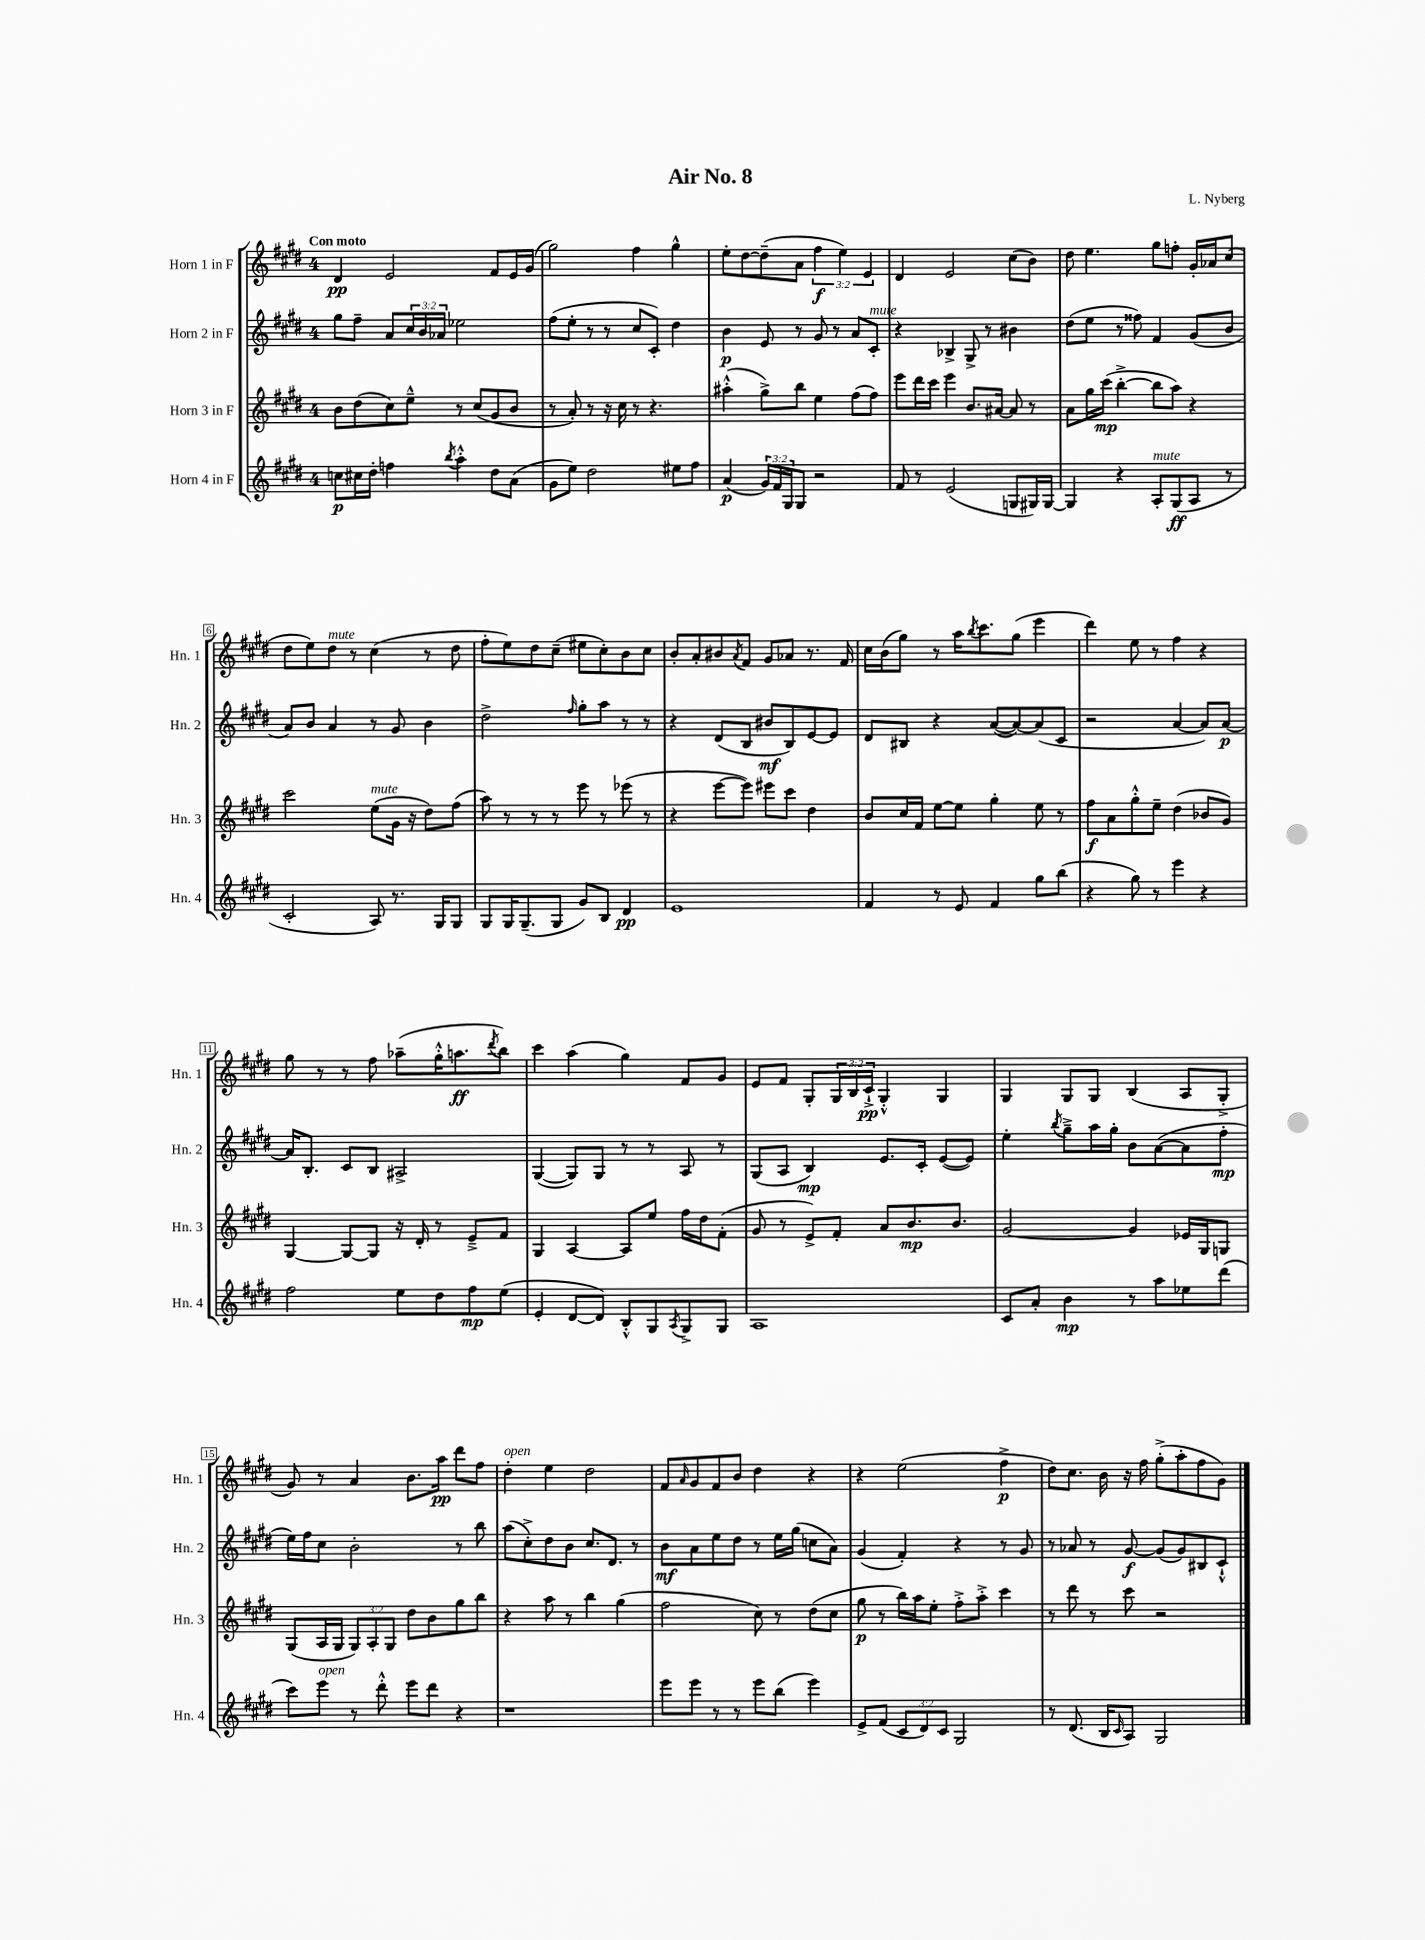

**kern	**dynam	**kern	**dynam	**kern	**dynam	**kern	**dynam
*part4	*part4	*part3	*part3	*part2	*part2	*part1	*part1
*staff4	*staff4	*staff3	*staff3	*staff2	*staff2	*staff1	*staff1
*I"Horn 4 in F	*	*I"Horn 3 in F	*	*I"Horn 2 in F	*	*I"Horn 1 in F	*
*I'Hn. 4	*	*I'Hn. 3	*	*I'Hn. 2	*	*I'Hn. 1	*
*clefG2	*	*clefG2	*	*clefG2	*	*clefG2	*
*k[f#c#g#d#]	*	*k[f#c#g#d#]	*	*k[f#c#g#d#]	*	*k[f#c#g#d#]	*
*M4/4	*	*M4/4	*	*M4/4	*	*M4/4	*
=1	=1	=1	=1	=1	=1	=1	=1
!	!	!	!	!	!	!LO:TX:a:B:t=Con moto	!
8ccn\L	p	8b\L	.	8gg#\L	.	4d#/	pp
16cc#X\L	.	(8dd#\	.	8ff#~\J	.	.	.
16dd#'\JJ	.	.	.	.	.	.	.
4ffn\	.	8cc#\)	.	8a/L	.	2e/	.
.	.	8ee~^^\J	.	24cc#/L	.	.	.
.	.	.	.	24b/	.	.	.
.	.	.	.	24a-X/JJ	.	.	.
8qbb/	.	.	.	.	.	.	.
4aa'^^\	.	8r	.	2ee-X\	.	.	.
.	.	(8cc#/L	.	.	.	.	.
8dd#\L	.	8g#/	.	.	.	8f#/L	.
(8a\J	.	8b/J	.	.	.	16e/L	.
.	.	.	.	.	.	(16g#/JJ	.
=2	=2	=2	=2	=2	=2	=2	=2
8g#\L	.	8r	.	(8ff#\L	.	2gg#\)	.
8ee\J)	.	8a'/)	.	8ee'\J	.	.	.
2dd#\	.	8r	.	8r	.	.	.
.	.	16r	.	8r	.	.	.
.	.	16cc#\	.	.	.	.	.
.	.	8r	.	8cc#/L	.	4ff#\	.
.	.	4.r	.	8c#'/J)	.	.	.
8ee#X\L	.	.	.	4dd#\	.	4gg#^^\	.
8ff#\J	.	.	.	.	.	.	.
=3	=3	=3	=3	=3	=3	=3	=3
(4a/	p	(4aa#X'^^\	.	4b\	p	8ee'\L	.
.	.	.	.	.	.	[8dd#\	.
24g#/LL)	.	8gg#^\L)	.	8e/	.	(8dd#~\]	.
24f#/	.	.	.	.	.	.	.
24G#/J	.	.	.	.	.	.	.
8G#/J	.	8bb\J	.	8r	.	8a\J	.
2r	.	4ee\	.	8g#/	.	6ff#\	f
.	.	.	.	8r	.	.	.
.	.	.	.	.	.	6ee\)	.
.	.	(8ff#\L	.	8a/L	.	.	.
.	.	.	.	.	.	6e/	.
!	!	!	!	!LO:TX:a:i:t=mute	!	!	!
.	.	8ff#\J)	.	8c#'/J	.	.	.
=4	=4	=4	=4	=4	=4	=4	=4
8f#/	.	8eee\L	.	4r	.	4d#/	.
8r	.	16ddd#\L	.	.	.	.	.
.	.	16ccc#\JJ	.	.	.	.	.
(2e/	.	4eee\	.	4B-X^/	.	2e/	.
.	.	8.b/L	.	8G#^/	.	.	.
.	.	.	.	8r	.	.	.
.	.	[16a#X/Jk	.	.	.	.	.
8Gn/L	.	8a#/]	.	4b#X\	.	(8cc#\L	.
16G#X/L)	.	8r	.	.	.	8b\J)	.
[16G#/JJ	.	.	.	.	.	.	.
=5	=5	=5	=5	=5	=5	=5	=5
4G#/]	.	8a\L	.	(8dd#\L	.	8dd#\	.
.	.	16gg#\L	.	8ee\J	.	4.ee\	.
.	.	(16ccc#\JJ	mp	.	.	.	.
4r	.	[4bb'^\	.	8r	.	.	.
.	.	.	.	8ff##X\)	.	.	.
!LO:TX:a:i:t=mute	!	!	!	!	!	!	!
8A'/L	.	8bb\L]	.	4f#/	.	8gg#\L	.
(8G#/	ff	8aa\J)	.	.	.	8ffn'\J	.
8A/J	.	4r	.	(8g#/L	.	16g#'/LL	.
.	.	.	.	.	.	16a-X/J	.
8r	.	.	.	8b/J	.	(8cc#/J	.
!!LO:LB:g=z
=6	=6	=6	=6	=6	=6	=6	=6
2c#'/	.	2ccc#\	.	8a/L)	.	8dd#\L	.
.	.	.	.	8b/J	.	8ee\)	.
!	!	!	!	!	!	!LO:TX:a:i:t=mute	!
.	.	.	.	4a/	.	8dd#\J	.
.	.	.	.	.	.	8r	.
!	!	!LO:TX:a:i:t=mute	!	!	!	!	!
8A/)	.	(8ee\L	.	8r	.	(4cc#\	.
8.r	.	16g#\Jk	.	8g#/	.	.	.
.	.	16r	.	.	.	.	.
.	.	8dd#\L)	.	4b\	.	8r	.
16G#/KL	.	.	.	.	.	.	.
8G#/J	.	(8ff#\J	.	.	.	8dd#\	.
=7	=7	=7	=7	=7	=7	=7	=7
8G#/L	.	8aa\)	.	2dd#^\	.	8ff#'\L	.
16G#/K	.	8r	.	.	.	8ee\)	.
(8.G#~/	.	.	.	.	.	.	.
.	.	8r	.	.	.	8dd#\	.
8G#/J	.	8r	.	.	.	(8cc#~\J	.
.	.	.	.	16qqff#/	.	.	.
8g#/L)	.	8eee\	.	8gg#'\L	.	8ee#X\L	.
8B/J	.	8r	.	8aa\J	.	8cc#'\)	.
4d#/	pp	(8eee-X\	.	8r	.	8b\	.
.	.	8r	.	8r	.	8cc#\J	.
=8	=8	=8	=8	=8	=8	=8	=8
1e	.	4r	.	4r	.	8b'/L	.
.	.	.	.	.	.	8a'/	.
.	.	[8eee\L	.	(8d#/L	.	8b#X/	.
.	.	.	.	.	.	8qa/	.
.	.	8eee\J])	.	8B/J	.	8f#/J	.
.	.	8eee#X\L	.	8b#X/L	mf	8g#/L	.
.	.	8ccc#\J	.	8B/)	.	8a-X/J	.
.	.	4dd#\	.	[8e/	.	8.r	.
.	.	.	.	8e/J]	.	.	.
.	.	.	.	.	.	16f#/	.
=9	=9	=9	=9	=9	=9	=9	=9
4f#/	.	8b/L	.	8d#/L	.	16cc#\LL	.
.	.	.	.	.	.	(16b\J	.
.	.	16cc#/L	.	8B#X/J	.	8gg#\J)	.
.	.	16f#/JJ	.	.	.	.	.
8r	.	[8ee\L	.	4r	.	8r	.
8e/	.	8ee\J]	.	.	.	16aa\KL	.
.	.	.	.	.	.	8qbb/	.
.	.	.	.	.	.	8.ccc#\	.
4f#/	.	4gg#'\	.	([8a/L	.	.	.
.	.	.	.	8a/_)	.	(8gg#\J	.
8gg#\L	.	8ee\	.	(8a/]	.	4eee\	.
(8bb\J	.	8r	.	8c#/J	.	.	.
=10	=10	=10	=10	=10	=10	=10	=10
4r	.	8ff#\L	f	2r	.	4ddd#\)	.
.	.	8a\	.	.	.	.	.
8gg#\)	.	8gg#'^^\	.	.	.	8ee\	.
8r	.	8ee~\J	.	.	.	8r	.
4eee\	.	(4dd#\	.	[4a/	.	4ff#\	.
4r	.	8b-X/L	.	8a/L])	.	4r	.
.	.	8g#/J)	.	[8a/J	p	.	.
!!LO:LB:g=z
=11	=11	=11	=11	=11	=11	=11	=11
2ff#\	.	[4G#/	.	16a/KL]	.	8gg#\	.
.	.	.	.	8.B'/J	.	.	.
.	.	.	.	.	.	8r	.
.	.	8G#/L_	.	8c#/L	.	8r	.
.	.	8G#/J]	.	8B/J	.	8ff#\	.
8ee\L	.	16r	.	2A#X^/	.	(8aa-X~\L	.
.	.	16d#'/	.	.	.	.	.
8dd#\	.	8r	.	.	.	16gg#'^^\K	.
.	.	.	.	.	.	8.aan\	ff
8ff#\	mp	8e~^/L	.	.	.	.	.
.	.	.	.	.	.	8qddd#/	.
(8ee\J	.	8f#/J	.	.	.	8bb\J)	.
=12	=12	=12	=12	=12	=12	=12	=12
4e'/	.	4G#/	.	([4G#/	.	4ccc#\	.
[8d#/L	.	[4A/	.	8G#/L])	.	(4aa\	.
8d#/J])	.	.	.	8G#/J	.	.	.
8B'^^/L	.	8A/L]	.	8r	.	4gg#\)	.
8G#/	.	8ee/J	.	8r	.	.	.
8qA/	.	.	.	.	.	.	.
8G#^/	.	16ff#\LL	.	8A/	.	8f#/L	.
.	.	16dd#\J	.	.	.	.	.
8G#/J	.	(8f#'\J	.	8r	.	8g#/J	.
=13	=13	=13	=13	=13	=13	=13	=13
1A	.	8g#/	.	(8G#/L	.	8e/L	.
.	.	8r	.	8A/J	.	8f#/J	.
.	.	8e^/L)	.	4B/)	mp	8G#'/L	.
.	.	8f#'/J	.	.	.	24G#/L	.
.	.	.	.	.	.	24B/	.
.	.	.	.	.	.	24c#`^/JJ	pp
.	.	8a/L	.	8.e/L	.	4G#'^^/	.
.	.	8.b/	mp	.	.	.	.
.	.	.	.	16c#'/Jk	.	.	.
.	.	.	.	([8e/L	.	4G#/	.
.	.	8.b/J	.	.	.	.	.
.	.	.	.	8e/J])	.	.	.
=14	=14	=14	=14	=14	=14	=14	=14
8c#/L	.	[2g#/	.	4ee'\	.	4G#/	.
8a'/J	.	.	.	.	.	.	.
.	.	.	.	8qbb/	.	.	.
4b\	mp	.	.	8gg#~^\L	.	8G#/L	.
.	.	.	.	16aa\L	.	8G#/J	.
.	.	.	.	16gg#'\JJ	.	.	.
8r	.	4g#/]	.	8b\L	.	(4B/	.
8aa\L	.	.	.	([8a\	.	.	.
8ee-X\	.	16e-X/LL	.	8a\]	.	8A/L	.
.	.	16G#/J	.	.	.	.	.
(8ddd#\J	.	8Gn/J	.	8ff#'\J	mp	8G#'^/J	.
!!LO:LB:g=z
=15	=15	=15	=15	=15	=15	=15	=15
8ccc#\L)	.	(8G#/L	.	16ee\LL)	.	8g#/)	.
.	.	.	.	16ff#\J	.	.	.
!LO:TX:a:i:t=open	!	!	!	!	!	!	!
8eee\J	.	16A/L	.	8cc#\J	.	8r	.
.	.	16G#/JJ	.	.	.	.	.
8r	.	12G#/L)	.	2b'\	.	4a/	.
.	.	12A'/	.	.	.	.	.
8ddd#'^^\	.	.	.	.	.	.	.
.	.	12G#/J	.	.	.	.	.
8eee\L	.	8dd#\L	.	.	.	8.b\L	.
8ddd#\J	.	8b\	.	.	.	.	.
.	.	.	.	.	.	16aa\Jk	pp
4r	.	8gg#\	.	8r	.	8ddd#\L	.
.	.	8bb\J	.	8bb\	.	8ff#\J	.
=16	=16	=16	=16	=16	=16	=16	=16
!	!	!	!	!	!	!LO:TX:a:i:t=open	!
1r	.	4r	.	(8aa\L	.	4dd#'\	.
.	.	.	.	8cc#'^\)	.	.	.
.	.	8aa\	.	8dd#\	.	4ee\	.
.	.	8r	.	8b\J	.	.	.
.	.	4bb\	.	8.cc#/L	.	2dd#\	.
.	.	.	.	8.d#/J	.	.	.
.	.	(4gg#\	.	.	.	.	.
.	.	.	.	8r	.	.	.
=17	=17	=17	=17	=17	=17	=17	=17
8eee\L	.	2ff#\	.	8b\L	mf	8f#/L	.
.	.	.	.	.	.	16qqa/	.
8eee\J	.	.	.	8a\	.	8g#/	.
8r	.	.	.	8ee\	.	8f#/	.
8r	.	.	.	8dd#\J	.	8b/J	.
8eee\L	.	8cc#\)	.	8r	.	4dd#\	.
(8bb\J	.	8r	.	16ee\LL	.	.	.
.	.	.	.	(16gg#\JJ	.	.	.
4eee\)	.	(8dd#\L	.	8ccn\L	.	4r	.
.	.	8cc#\J	.	8a\J)	.	.	.
=18	=18	=18	=18	=18	=18	=18	=18
8e^/L	.	8gg#\	p	(4g#/	.	4r	.
(8f#/J	.	8r	.	.	.	.	.
12c#/L	.	16bb\LL)	.	4f#'/)	.	(2ee\	.
.	.	16aa\J	.	.	.	.	.
12d#/)	.	.	.	.	.	.	.
.	.	8ee'\J	.	.	.	.	.
12c#/J	.	.	.	.	.	.	.
2G#/	.	8ff#'^\L	.	4r	.	.	.
.	.	8aa'^\J	.	.	.	.	.
.	.	4ccc#\	.	8r	.	4ff#^\	p
.	.	.	.	8g#/	.	.	.
=19	=19	=19	=19	=19	=19	=19	=19
8r	.	8r	.	8r	.	8dd#\L)	.
(8.d#/	.	8ddd#\	.	8a-X/	.	8.cc#\J	.
.	.	8r	.	8r	.	.	.
16B/KL	.	.	.	.	.	16b\	.
16qqc#/	.	.	.	.	.	.	.
8A/J)	.	8ccc#\	.	[8g#/	f	16r	.
.	.	.	.	.	.	16ff#\	.
2G#/	.	2r	.	(8g#/L]	.	(8gg#'^\L	.
.	.	.	.	8g#/)	.	8aa'\	.
.	.	.	.	8B#X/	.	8ff#\	.
.	.	.	.	8c#`^^/J	.	8g#\J)	.
==	==	==	==	==	==	==	==
*-	*-	*-	*-	*-	*-	*-	*-
